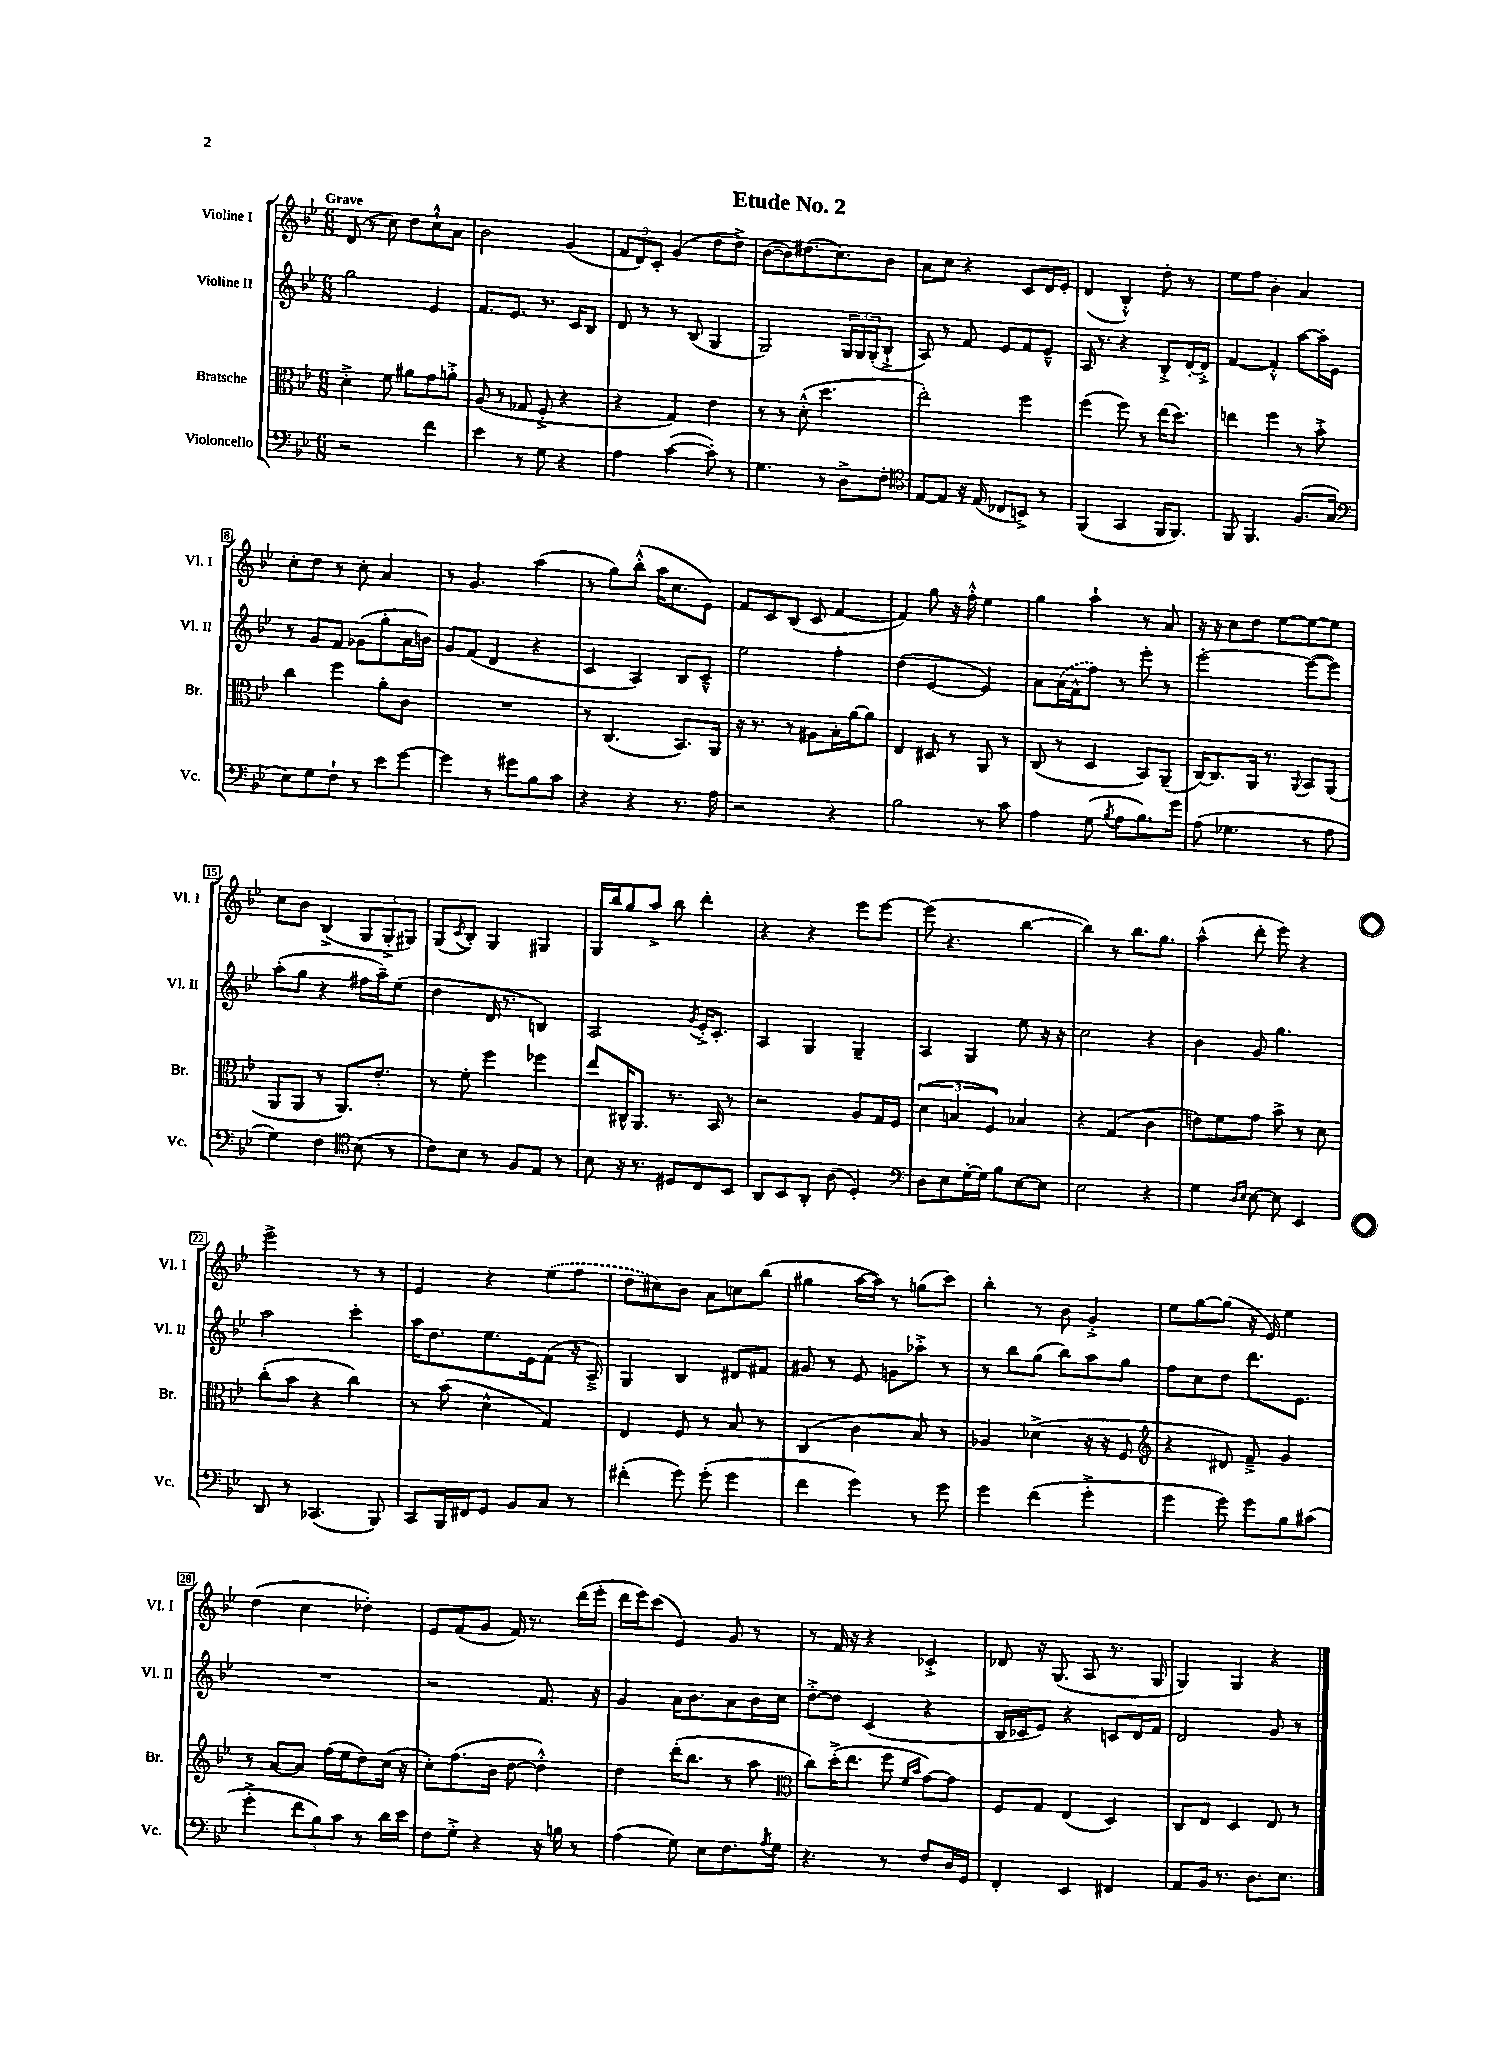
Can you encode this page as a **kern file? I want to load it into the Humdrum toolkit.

**kern	**kern	**kern	**kern
*part4	*part3	*part2	*part1
*staff4	*staff3	*staff2	*staff1
*I"Violoncello	*I"Bratsche	*I"Violine II	*I"Violine I
*I'Vc.	*I'Br.	*I'Vl. II	*I'Vl. I
*clefF4	*clefC3	*clefG2	*clefG2
*k[b-e-]	*k[b-e-]	*k[b-e-]	*k[b-e-]
*M6/8	*M6/8	*M6/8	*M6/8
=1	=1	=1	=1
!	!	!	!LO:TX:a:B:t=Grave
2r	4d'^\	2gg\	(8d/
.	.	.	8r
.	8f\	.	8cc\)
.	8a#X\L	.	8dd\L
4f\	8g\	4e-/	8cc`^^\
.	8an'^\J	.	8a\J
=2	=2	=2	=2
4e-\	(8A/	8.f/L	2b-\
.	8r	.	.
.	.	8.e-/J	.
8r	8G-X/	.	.
8G\	8F'^/	8.r	.
4r	4r	.	(4g/
.	.	16c/KL	.
.	.	8B-/J	.
=3	=3	=3	=3
4A\	4r	8d/	12f/L
.	.	.	12d/)
.	.	8r	.
.	.	.	12c'/J
([4c\	4G/)	8r	(4g/
.	.	(8B-/	.
8c'\])	4e-\	4G/	8dd\L
8r	.	.	8dd^\J)
=4	=4	=4	=4
4.G\	8r	2G/)	([8b-\L
.	8r	.	8b-\])
.	(8d'^^\	.	(8.dd#X\
8r	4.dd\	.	.
.	.	.	8.cc\)
8D^\L	.	24G/LL	.
.	.	24G/	.
.	.	(24G'/J	.
8F'\J	.	8B-`^/J	8b-\J
=5	=5	=5	=5
*clefC4	*	*	*
[8E-/L	2ee-'\)	8A/)	8a\L
8E-/J]	.	8r	8cc\J
16r	.	8f/	4r
(16E-/	.	.	.
8C-X/L	.	8e-/L	.
8BBn^/J)	4ff\	8f/	8c/L
8r	.	8e-~^^/J	16d/L
.	.	.	16e-'/JJ
=6	=6	=6	=6
(4FF/	(4ff\	16A/	(4d/
.	.	8.r	.
4GG/	8ff\)	4r	4B-'^^/)
.	8r	.	.
16FF/KL	(16ee-\KL	8B-'^/L	8dd'\
8.FF/J)	8.dd\J)	.	.
.	.	[16d'/L	8r
.	.	16d'^/JJ]	.
=7	=7	=7	=7
8FF/	4een\	[4f/	8ee-\L
4.FF/	.	.	8ff\J
.	4ff\	4f'^^/]	4b-'\
(8.F/L	8r	[8aa\L	4a/
.	8b-'^\	16aa'\L]	.
16G/Jk	.	16e-\JJ	.
!!LO:LB:g=z
=8	=8	=8	=8
*clefF4	*	*	*
8E-\L)	4cc\	8r	8cc'\L
8G\	.	8g/L	8dd\J
8F`\J	4ff\	8f/J	8r
8r	.	(8g-X\L	8cc'\
8e-\L	8a'\L	8gg'\	4a/
[8g\J	8c\J	16a\L	.
.	.	16bn\JJ)	.
=9	=9	=9	=9
4g\]	2.r	8g/L	8r
.	.	(8f/J	4.g/
8r	.	4d/	.
8g#X\L	.	.	.
8B-\	.	4r	(4aa\
8c\J	.	.	.
=10	=10	=10	=10
4r	8r	4c/	8r
.	(4.C/	.	8gg\L)
4r	.	4A/)	(8bb-'^^\J
.	.	.	16aa\KL
.	.	.	8.cc\
8.r	8.BB-/L)	8B-/L	.
.	.	8c~^^/J	8e-\J)
16A\	16AA/Jk	.	.
=11	=11	=11	=11
2r	16r	2ee-\	8f/L
.	8.r	.	.
.	.	.	8c/
.	8r	.	(8B-/J
.	8A#X\L	.	8c/
4r	16B-'\L	4ff'\	[4f/
.	[16a\J	.	.
.	8a\J]	.	.
=12	=12	=12	=12
2B-\	4E-/	(4dd\	4f/])
.	8D#X/	[4e-/	8gg\
.	8r	.	16r
.	.	.	16ff'^^\
8r	8AA/	4e-/])	4ee-\
8c\	8r	.	.
=13	=13	=13	=13
4A\	(8C/	8a\L	4gg\
.	8r	(16a\L	.
.	.	16f^^\J	.
(8G\	4D/	8ff\J)	4aa`\
8qB-/	.	.	.
8A\L	.	8r	.
8.B-\)	8BB-/L)	8eee-'\	8r
.	(8AA~/J	8r	8a/
16g\Jk	.	.	.
=14	=14	=14	=14
(8A\	[16C/KL)	[2eee-'\	16r
.	8.C/]	.	16r
4.G-X\	.	.	8cc\L
.	16AA/Jk	.	8dd\J
.	8.r	.	.
.	.	.	[8ee-\L
.	8qqAA/	.	.
8r	8BB-/L	(8eee-\L_	8ee-\_
8A\	(8AA/J	8eee-\J])	8ee-\J]
!!LO:LB:g=z
=15	=15	=15	=15
4G\)	8AA/L	(8aa'\L	8cc\L
.	8AA/J	8gg\J	8b-\J
4F\	8r	4r	(4B-^/
.	8.AA/L)	.	.
*clefC4	*	*	*
(8B-\	.	16ff#X\LL	12G/L
.	8.e-'/J	16aa~\J)	.
.	.	.	12G'^/
8r	.	(8ee-\J	.
.	.	.	12G#X/J)
=16	=16	=16	=16
8c\L)	8r	4dd\	(8G/L
.	.	.	8qc/
8B-\J	8f'\	.	8B-'/J)
8r	4ff\	16d/	4G/
.	.	8.r	.
8F/L	.	.	.
8E-/J	4ff-X\	4Bn/)	4G#X/
8r	.	.	.
=17	=17	=17	=17
8B-\	8ee-/L	2A/	16G/LL
.	.	.	16bb-/J
16r	16C#X^^/K	.	8gg/
8.r	8.AA/J	.	.
.	.	.	8aa^/J
8D#X/L	8.r	.	8bb-\
.	.	8qg/	.
8C/	.	16e-'^/KL	4ddd'\
.	16BB-/	8.c'/J	.
8BB-/J	8r	.	.
=18	=18	=18	=18
8AA/L	2r	4A/	4r
8BB-/	.	.	.
8AA'/J	.	4G/	4r
(8A\	.	.	.
4D'/)	8A/L	4G~/	8eee-\L
.	16G/L	.	[8eee-\J
.	16F/JJ	.	.
=19	=19	=19	=19
*clefF4	*	*	*
8D\L	(6d\	4A/	(8eee-\]
8E-\	.	.	4.r
.	6Bn/	.	.
[16G'\L	.	4G/	.
16G\JJ]	.	.	.
.	6F/)	.	.
8B-\L	.	.	.
[8E-\	4B-X/	8ee-\	[4bb-\
8E-\J]	.	16r	.
.	.	16r	.
=20	=20	=20	=20
2E-\	4r	2cc\	4bb-\])
.	(4G/	.	8r
.	.	.	8.bb-\L
4r	4c\	4r	.
.	.	.	8.gg\J
=21	=21	=21	=21
4G\	8en\L)	4b-\	(4aa^^\
.	8f\	.	.
16qqD/LL	.	.	.
16qqE-/JJ	.	.	.
[8E-\	8g\J	8g/	8ddd'\
8E-\]	8b-^\	4.gg\	8eee-\)
4EE-/	8r	.	4r
.	8d\	.	.
!!LO:LB:g=z
=22	=22	=22	=22
8DD/	(8cc'\L	2aa\	2eee-^\
8r	8b-\J	.	.
(4.CC-X/	4r	.	.
.	4cc\)	4ccc'\	8r
8BBB-/)	.	.	8r
=23	=23	=23	=23
8CC/L	8r	16aa\KL	4e-/
.	.	8.dd\	.
16BBB-/L	(8b-\	.	.
16FF#X/J	.	.	.
8GG/J	4d^^\	8.ee-\	4r
8BB-/L	.	.	.
.	.	16e-\k	.
8C/J	4G/)	(8f\J	(8ee-\L
8r	.	16r	8ff\J
.	.	16A~^/)	.
=24	=24	=24	=24
(4f#X'\	4E-/	4G/	8dd\L
.	.	.	8cc#X\)
8g\)	8F/	4B-/	8b-\J
(8g'\	8r	.	8a\L
4g\	8B-/	8d#X/L	8ccn\
.	8r	8f#X/J	(8bb-\J
=25	=25	=25	=25
4f\	(4C/	8g#X/	4gg#X\
.	.	8r	.
4g\)	4c\	8e-/	[16aa\LL
.	.	.	16aa\JJ])
.	.	8gn\L	8r
8r	8B-/)	8aa-X'^\J	(8ggn\L
8g\	8r	8r	8ccc\J)
=26	=26	=26	=26
4g\	4A-X/	8r	4bb-'\
.	.	8bb-\L	.
(4f\	(4d-X^\	(8gg\J	8r
.	.	8bb-\L)	8b-\
4g'^\	16r	8aa\	4g'^/
.	16r	.	.
.	8F/	8gg\J	.
=27	=27	=27	=27
*	*clefG2	*	*
4g\	4r	8ff\L	8ee-\L
.	.	8cc\	[8gg\
8g\)	8d#X/)	8dd\J	(8gg\J]
8g\L	8f~^/	8.ddd\L	16r
.	.	.	16e-/)
8B-\	4g/	.	4ee-\
.	.	8.e-\J	.
(8c#X\J	.	.	.
!!LO:LB:g=z
=28	=28	=28	=28
4g'^\	8r	2.r	(4dd\
.	[8a/L	.	.
12f\L	8a/J]	.	4cc\
12B-\)	.	.	.
.	(16ff\LL	.	.
12c\J	.	.	.
.	16ee-\J	.	.
8r	8dd\)	.	4dd-X'\)
16d\LL	(16cc\Jk	.	.
16e-\JJ	16r	.	.
=29	=29	=29	=29
8F\L	8cc'\L)	2r	8e-/L
8G'^\J	(8.ff\	.	(8f/
4r	.	.	8g/J
.	16b-\Jk	.	.
.	[8dd\	.	16f/)
.	.	.	8.r
16r	4dd'^^\])	8.f/	.
16Bn\	.	.	.
8r	.	.	(16ddd\LL
.	.	16r	16eee-'\JJ
=30	=30	=30	=30
(4A\	4dd\	4g/	16ddd\LL
.	.	.	16eee-\J)
.	.	.	(8ccc\J
8G\)	(16ddd'\KL	16a\KL	4e-/)
.	8.bb-\J	8.b-\	.
8E-\L	.	.	.
8.F\	8r	8a\	8g/
.	8aa\	16b-\L	8r
8qA/	.	.	.
16G\Jk	.	16cc\JJ	.
=31	=31	=31	=31
*	*clefC3	*	*
4.r	8cc\L)	[8dd'^\L	8r
.	(16dd'^\K	8dd\J]	16f/
.	8.ee-\J	.	16r
.	.	(4c/	4r
8r	8ff\	.	.
.	16qqf/LL	.	.
.	16qqb-/JJ	.	.
8F/L	[8g\L)	4r	4c-X'^/
16D/L	8g\J]	.	.
16GG/JJ	.	.	.
=32	=32	=32	=32
4FF'/	8F/L	16B-/LL	8d-X/
.	.	16c-X/J	.
.	8G/J	8e-/J)	16r
.	.	.	(8.G/
4EE-/	(4E-/	4r	.
.	.	.	8A/
4FF#X/	4D/)	8cn/L	8.r
.	.	16d/L	.
.	.	16f/JJ	16G/
=33	=33	=33	=33
8AA/L	8C/L	2d/	4G/)
16BB-/Jk	8E-/J	.	.
8.r	.	.	.
.	4D/	.	4G/
8.D\L	.	.	.
.	8E-/	8g/	4r
8.E-\J	.	.	.
.	8r	8r	.
==	==	==	==
*-	*-	*-	*-
